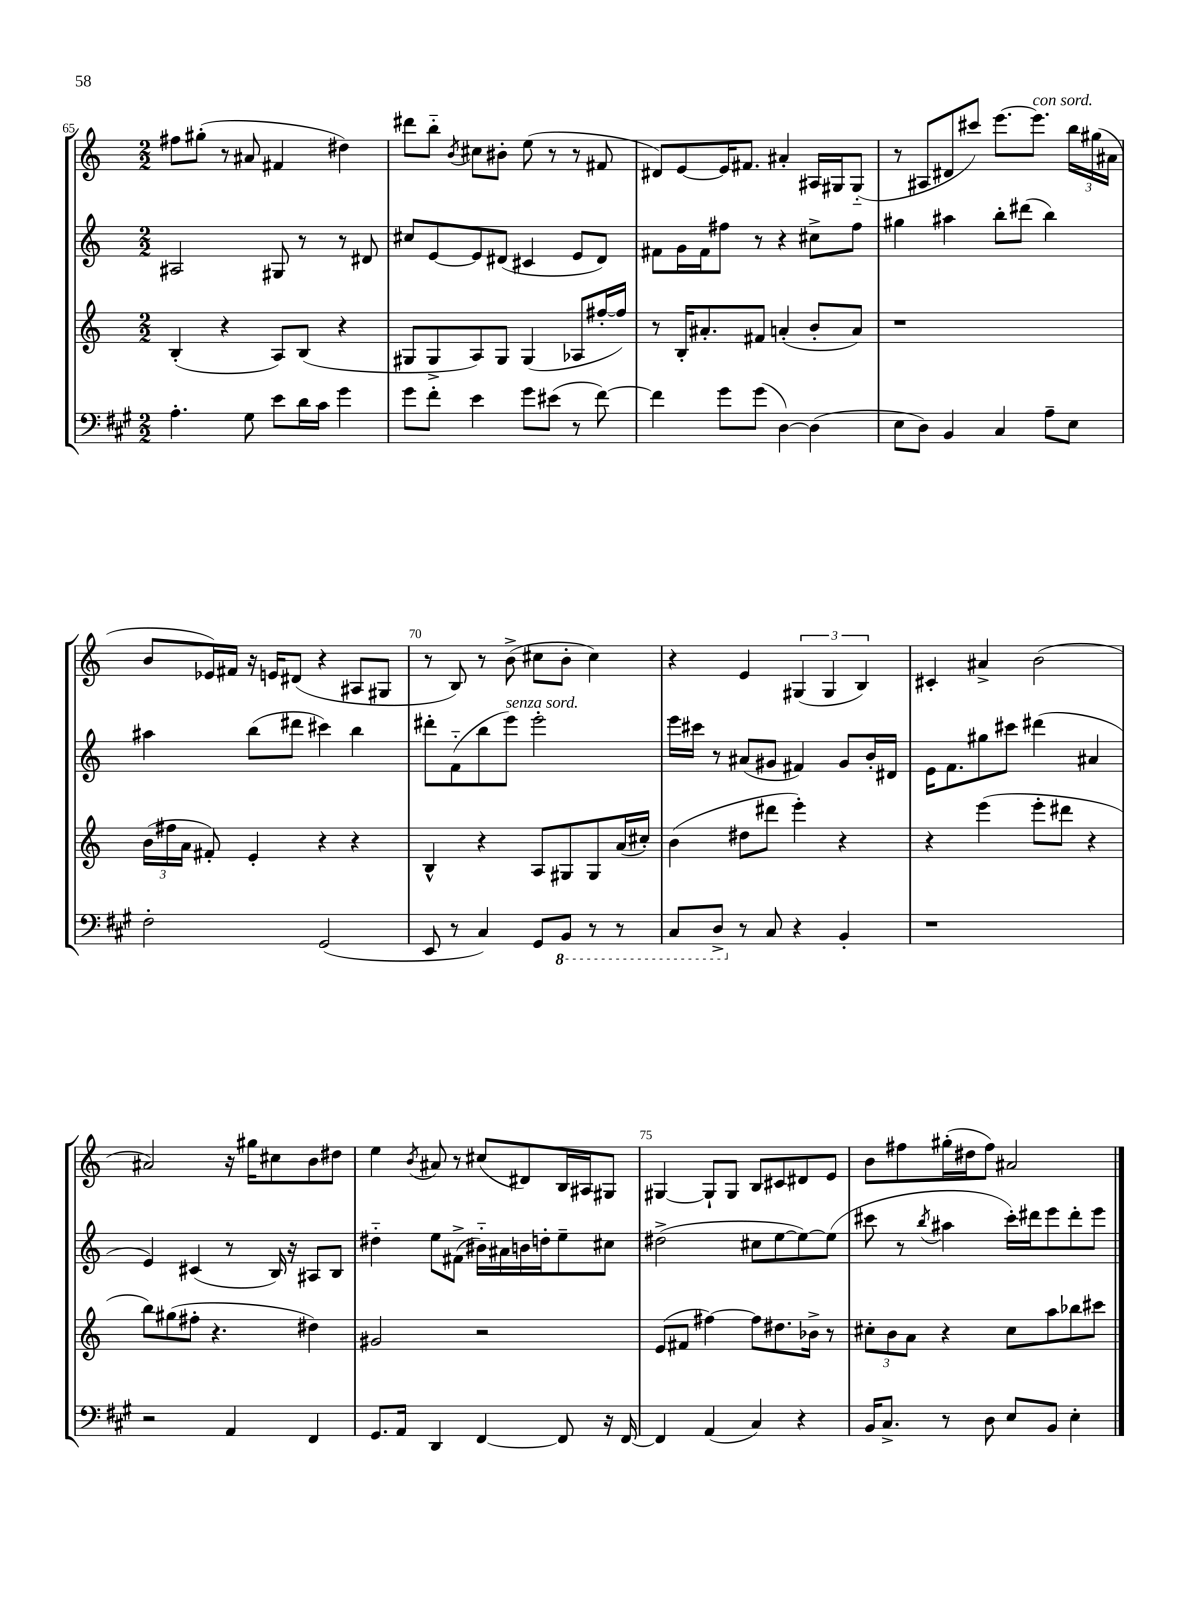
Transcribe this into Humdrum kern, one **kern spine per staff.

**kern	**kern	**kern	**kern
*staff4	*staff3	*staff2	*staff1
*clefF4	*clefG2	*clefG2	*clefG2
*k[f#c#g#]	*k[]	*k[]	*k[]
*M2/2	*M2/2	*M2/2	*M2/2
4.A'	(4B'	2A#	8ff#
.	.	.	(8gg#'
.	4r	.	8r
8G#	.	.	8a#
8e	8A)	8G#	4f#
16d	(8B	8r	.
16c#	.	.	.
4g#	4r	8r	4dd#)
.	.	8d#	.
=	=	=	=
8g#	8G#	8cc#	8ddd#
8f#'	8G#^	[8e	8bb'~
.	.	.	8qb
4e	8A)	8e]	8cc#
.	8G#	(8d#	8b#'
8g#	(4G#	4c#	(8ee
(8e#	.	.	8r
8r	8A-	8e	8r
[8f#)	[16ff#'	8d#)	8f#
.	16ff#])	.	.
=	=	=	=
4f#]	8r	8f#	8d#)
.	16B'	16g	[8e
.	8.a#'	16f#	.
8g#	.	8ff#	16e]
.	.	.	8.f#
(8g#	8f#	8r	.
[4D)	(4a'	4r	4a#'
(4D]	8b'	8cc#^	16A#
.	.	.	16G#
.	8a)	8ff#	(8G#'~
=	=	=	=
8E	1r	4gg#	8r
8D)	.	.	8A#
4BB	.	4aa#	8d#
.	.	.	8ccc#)
4C#	.	8bb'	[8.eee
.	.	(8ddd#	.
.	.	.	8.eee]
8A~	.	4bb)	.
8E	.	.	24bb
.	.	.	(24gg#
.	.	.	24a#
=	=	=	=
2F#'	(24b	4aa#	8b
.	24ff#	.	.
.	24a	.	.
.	8f#')	.	16e-)
.	.	.	16f#
.	4e'	(8bb	16r
.	.	.	16e
.	.	8ddd#	(8d#
(2GG#	4r	4ccc#)	4r
.	4r	4bb	8A#
.	.	.	8G#
=	=	=	=
8EE	4B^^	8ddd#'	8r
8r	.	(8f'~	8B)
4C#)	4r	8bb	8r
.	.	8eee)	(8b^
8GG#	8A	2eee'	8cc#
8BBB	8G#	.	8b'
8r	8G#	.	4cc#)
8r	(16a	.	.
.	16cc#')	.	.
=	=	=	=
8CC#	(4b	16eee	4r
.	.	16ccc#	.
8DD^	.	8r	.
8r	8dd#	(8a#	4e
8C#	8ddd#	8g#	.
4r	4eee')	4f#)	(6G#
.	.	.	6G#
4BB'	4r	8g#	.
.	.	.	6B)
.	.	16b'	.
.	.	16d#	.
=	=	=	=
1r	4r	16e	4c#'
.	.	8.f	.
.	(4eee	8gg#	4a#^
.	.	8ccc#	.
.	8eee'	(4ddd#	(2b
.	8ddd#	.	.
.	4r	4a#	.
=	=	=	=
2r	8bb)	4e)	2a#)
.	(8gg#	.	.
.	8ff#'	(4c#	.
.	4.r	.	.
4AA	.	8r	16r
.	.	.	16gg#
.	.	16B)	8cc#
.	.	16r	.
4FF#	4dd#)	8A#	8b
.	.	8B	8dd#
=	=	=	=
8.GG#	2g#	4dd#'~	4ee
16AA	.	.	.
.	.	.	8qb
4DD	.	8ee	8a#
.	.	(8f#^	8r
[4FF#	2r	16b#'~)	(8cc#
.	.	16a#	.
.	.	16b	8d#)
.	.	16dd'	.
8FF#]	.	8ee~	16B
.	.	.	16A#
16r	.	8cc#	8G#
[16FF#	.	.	.
=	=	=	=
4FF#]	(8e	(2dd#^	[4G#
.	8f#	.	.
(4AA	[4ff#)	.	8G#`]
.	.	.	8G#
4C#)	8ff#]	8cc#	8B
.	8.dd#	[8ee	8c#
4r	.	8ee_)	8d#
.	16b-^	.	.
.	8r	(8ee]	8e
=	=	=	=
16BB	12cc#'	8ccc#	8b
8.C#^	.	.	.
.	12b	.	.
.	.	8r	8ff#
.	12a	.	.
.	.	8qbb	.
8r	4r	4aa#	(16gg#'
.	.	.	16dd#
8D	.	.	8ff#)
8E	8cc#	16ccc#')	2a#
.	.	16ddd#	.
8BB	8aa	8eee	.
4E'	8bb-	8ddd#'	.
.	8ccc#	8eee	.
==	==	==	==
*-	*-	*-	*-
